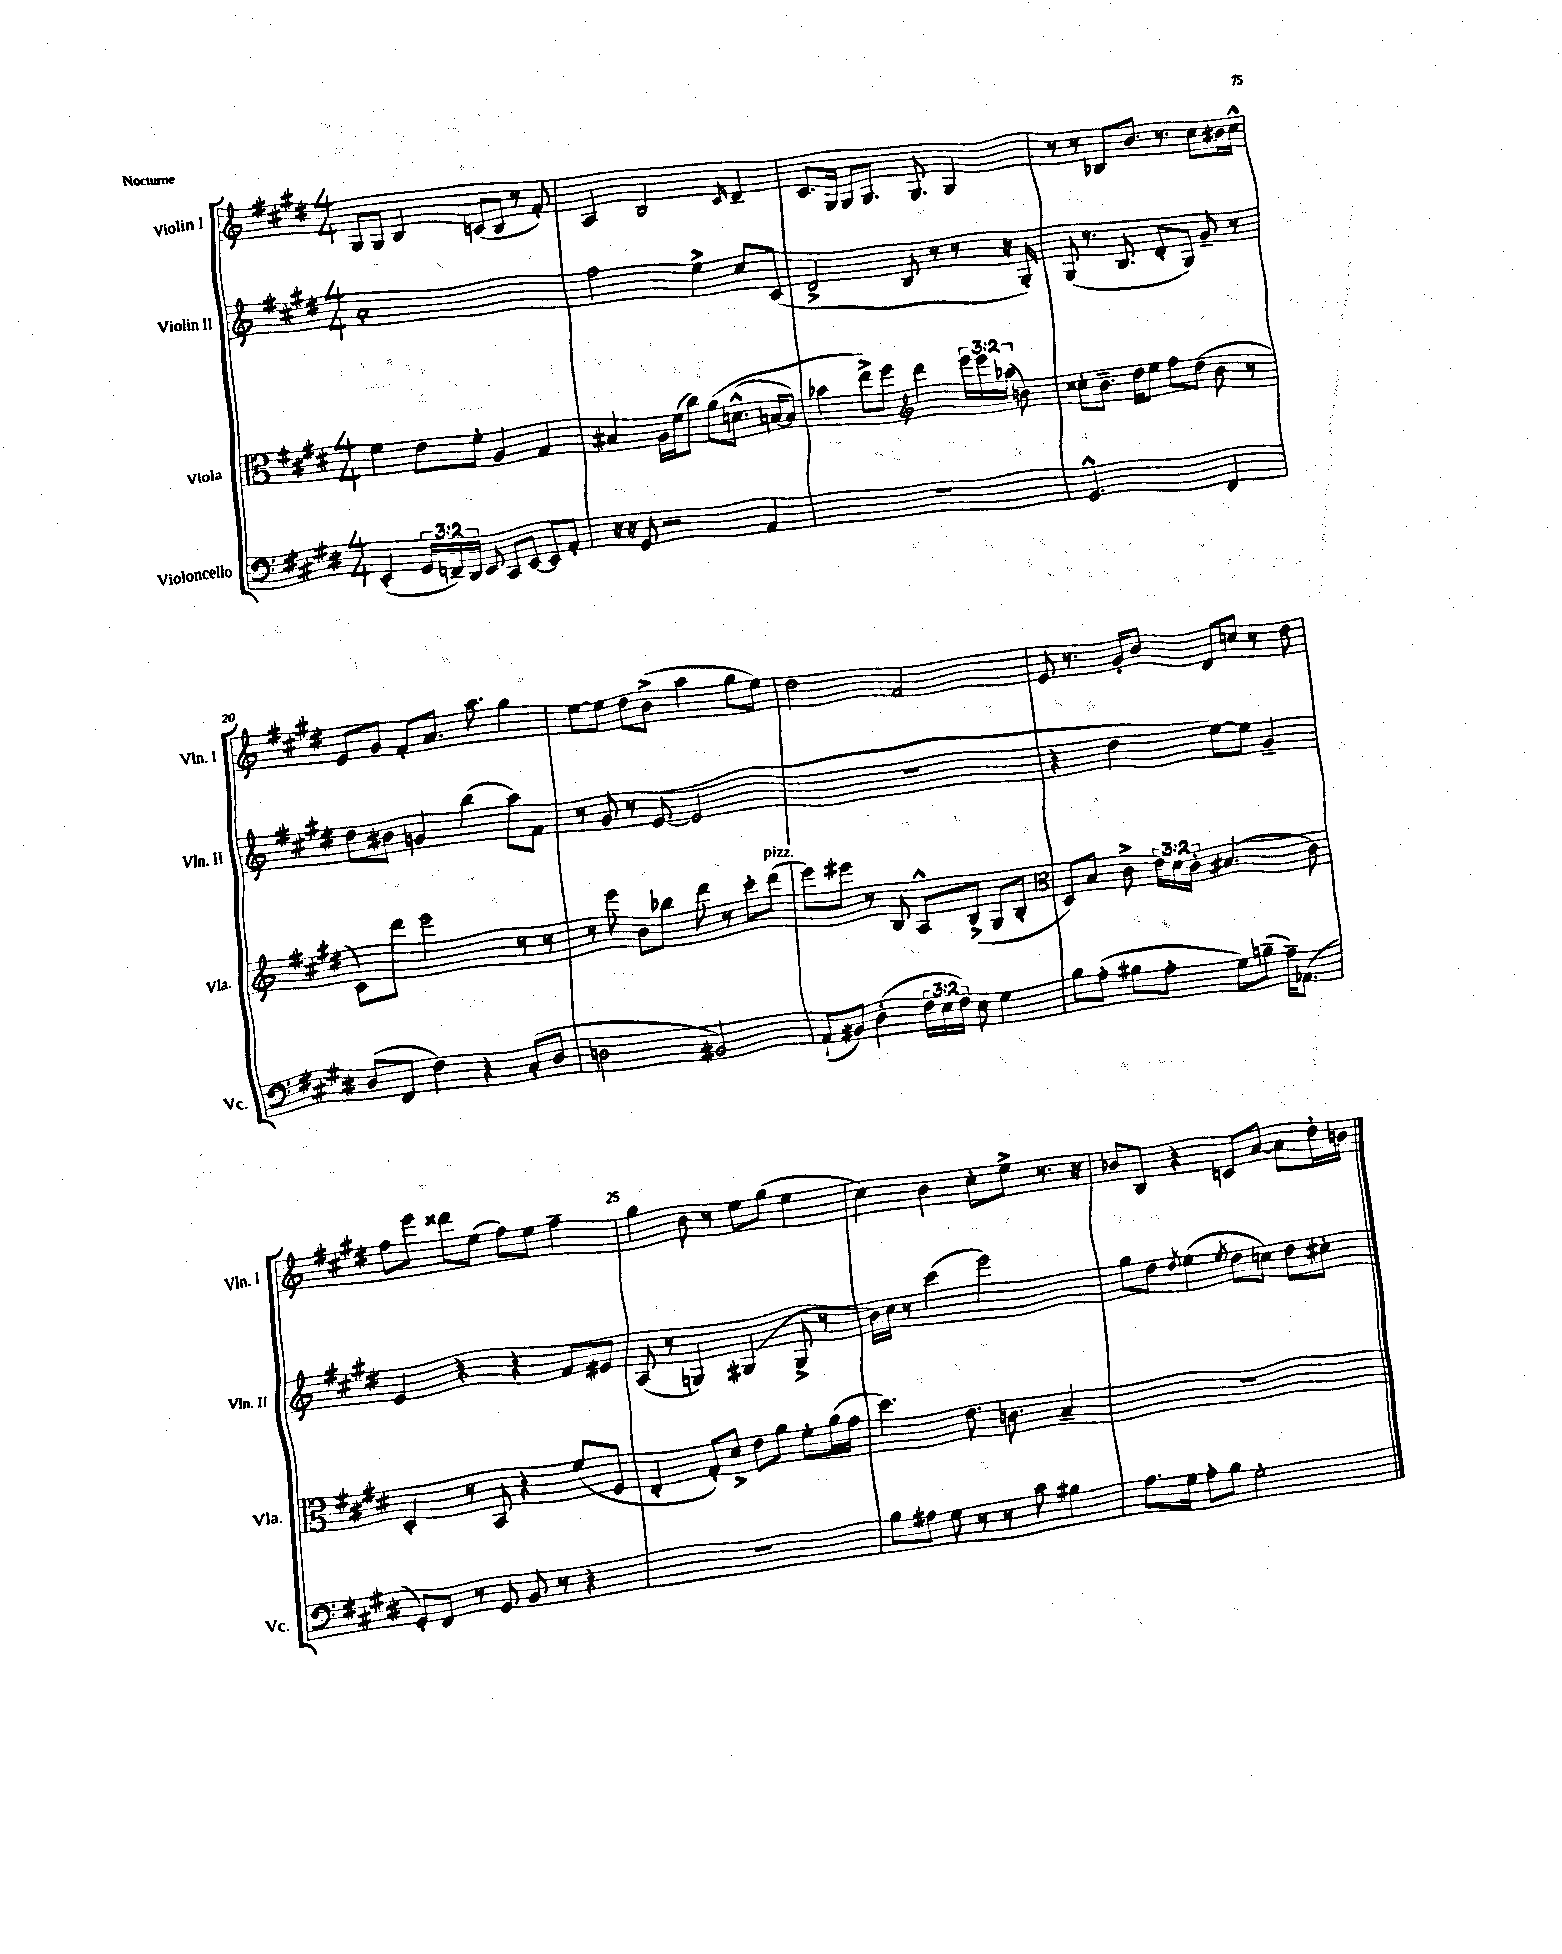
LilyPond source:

<<
\new StaffGroup <<
\new Staff = "s0" \with { instrumentName = "Violin I" shortInstrumentName = "Vln. I" } {
    \clef treble \key e \major \numericTimeSignature \time 4/4
    \autoBeamOff gis8[ gis8] b4 c'8[( b8] r8 fis'8-.) |
    a4 b2 \grace { cis'16 } dis'4-- |
    cis'8.[ gis16] gis8[ gis8.] gis8. gis4 |
    r8 r8 bes8[ b'8.] r8. cis''8[ bis'16 cis''16]-^ |
    e'8[ gis'8] fis'8[-. a'8.] a''8. gis''4 |
    e''8[~ e''8] dis''8[ b'8]->( a''4 gis''8[ e''8]) |
    dis''2 fis'2 |
    e'8 r8. gis'16[-. b'8] dis'8[ c''8] r8 dis''8 |
    fis''8[ e'''8] disis'''8[ e''8]( fis''8[) e''8] fis''4-- |
    gis''4 b'8 r8 e''8[ gis''8]( e''4 |
    cis''4) b'4 cis''8[-. e''8]-> r8. r16 |
    bes'8[ b8] r4 c'8[ a'8]~ a'8[ dis''16-. b'16] \bar "|." |
}
\new Staff = "s1" \with { instrumentName = "Violin II" shortInstrumentName = "Vln. II" } {
    \clef treble \key e \major \numericTimeSignature \time 4/4
    \autoBeamOff a'1-. |
    fis''2 e''4-> cis''8[ cis'8]( |
    dis'2-> b8 r8 r8 r16 gis16-.) |
    gis8( r8. b8. dis'8[-. gis8]) gis'8-- r8 |
    dis''8[ bis'8] g'4 b''4( a''8[) fis'8] |
    r8 gis'8 r8 e'8~( e'2 |
    R1 |
    r4 dis''4 e''8[~) e''8] gis'4-- |
    e'4 r4 r4 fis'8[ eis'8] |
    a8( r8 g4) gis4( gis8-> r8 |
    b'16[) cis''16] r8 cis'''4( e'''2) |
    gis''8[ dis''8] \acciaccatura { dis''8 } e''4( \acciaccatura { e''8 } dis''8[ c''8]) dis''8[ cis''8]-. \bar "|." |
}
\new Staff = "s2" \with { instrumentName = "Viola" shortInstrumentName = "Vla." } {
    \clef alto \key e \major \numericTimeSignature \time 4/4 \override Staff.TupletNumber.text = #tuplet-number::calc-fraction-text
    \autoBeamOff fis'4 e'8[ fis'8]-. a4 gis4 |
    bis4 a16[ fis'16( cis''8]) a'8[\( d'8.]-^( b16[~ b8]) |
    bes'4 e''8[->\) fis''8] \clef treble dis'''4 \tuplet 3/2 { e'''16[ e'''16 aes''16]( } b'8) |
    cisis''8[-. b'8.]-- dis''16[ e''8] fis''8[ dis''8]( b'8 r8 |
    cis'8[) dis'''8] e'''2 r8 r8 |
    r8 e'''8 b'8[ bes''8] dis'''8 r8 cis'''8[-. dis'''8]^\markup { \italic "pizz." }( |
    e'''8[) eis'''8] r8 b8 a8[-^ b8]->( gis8[ b8]-. |
    \clef alto dis8[) b8] cis'8-> \tuplet 3/2 { e'16[ dis'16 cis'16]-. } bis4.( cis'8) |
    dis4-. r8 b,8 r4 fis'8[( fis8] |
    e4-. gis8[-.) dis'8]-> e'8[ a'8] fis'8[-. a'16( gis'16] |
    dis''4.) e'8. c'8. b4-- |
    R1 \bar "|." |
}
\new Staff = "s3" \with { instrumentName = "Violoncello" shortInstrumentName = "Vc." } {
    \clef bass \key e \major \numericTimeSignature \time 4/4 \override Staff.TupletNumber.text = #tuplet-number::calc-fraction-text
    \autoBeamOff e,4-.( \tuplet 3/2 { gis,16[ f,16--) dis,16] } e,8 cis,8[ e,8]~ e,8[ a,8]-. |
    r16 r16 gis,8 r2 a,4 |
    R1 |
    gis,2.-^ fis,4 |
    dis8[( fis,8] fis4) r4 cis8[-.( dis8] |
    d2 bis,2) |
    a,8[-!( bis,8]) dis4-.( \tuplet 3/2 { fis16[ e16 fis16]) } e8 gis4 |
    b8[ a8]-.( bis8[ a8]-. gis8[) b8]--( a16[--) aes,8.]( |
    gis,8[-.) fis,8] r8 gis,8 b,8 r8 r4 |
    r1 |
    b8[ ais8] gis8 r8 r8 cis'8 bis4 |
    a8.[ gis16] a8[-. b8] gis2-. \bar "|." |
}
>>
>>
\layout { \context { \Score currentBarNumber = #16 \override BarNumber.break-visibility = ##(#f #t #t) barNumberVisibility = #(every-nth-bar-number-visible 5) } }
